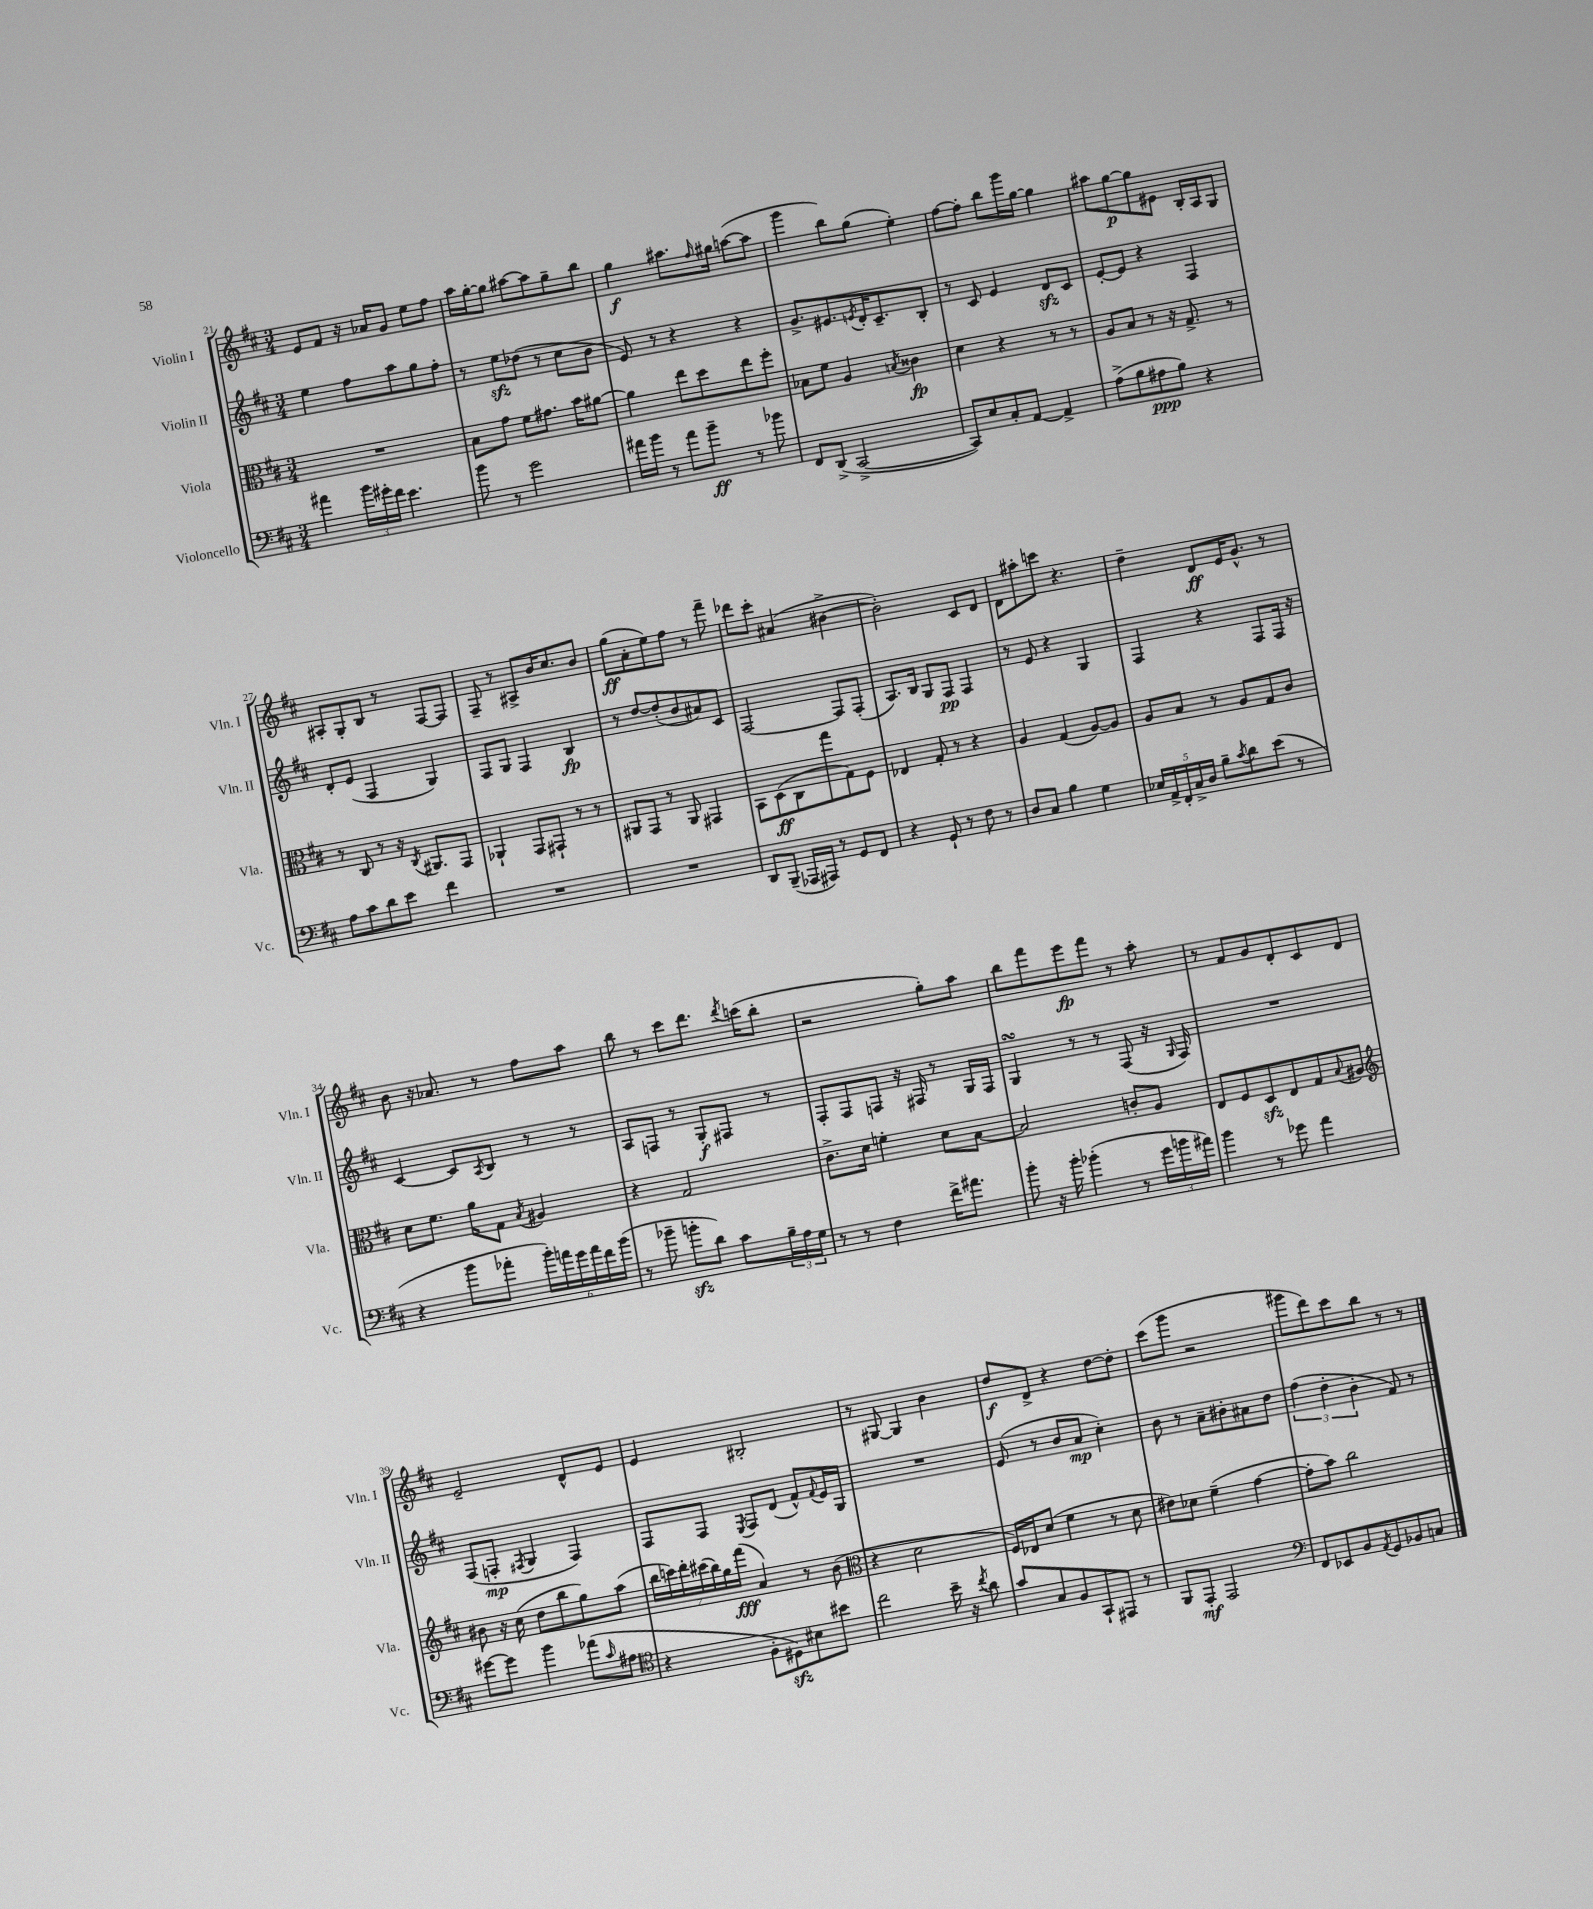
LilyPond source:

<<
\new StaffGroup <<
\new Staff = "s0" \with { instrumentName = "Violin I" shortInstrumentName = "Vln. I" } {
    \clef treble \key d \major \numericTimeSignature \time 3/4
    e'8 fis'8 r16 aes'16 g'8 e''8 fis''8 |
    a''16 g''16~-. g''8 ais''8~ ais''8 g''8-- b''8 |
    g''4\f ais''8. \grace { fis''16 } gis''16 a''8~( a''8 |
    g'''4 b''8) g''8( e''4-.) |
    fis''8~ fis''8-. b''8 g'''16 g''16~ g''4 |
    ais''8 g''8~\p g''8 eis'8 b16-. a16 g8 |
    ais8-. g8-. b8 r8 fis8~ fis8 |
    fis8-- r8 ais8-> b'16 cis''8. b'8 |
    g''8\ff( a'8-. e''8) fis''8 r8 fis'''8-- |
    des'''8 cis'''8-. ais'4( bis'4~-> |
    bis'2-.) cis'8 d'8 |
    d'8 ais''8-. c'''8 r4. |
    d''4-- d'8\ff e'16 g'8.-^ r8 |
    b'8 r16 aes'8. r8 fis''8 a''8 |
    b''8 r8 cis'''8 d'''8. \acciaccatura { d'''8 } c'''16( b''8-. |
    r2 g''8-.) a''8 |
    b''8 fis'''8 e'''8\fp fis'''8 r8 a''8-. |
    r8 fis'8 g'8 d'8-. cis'8 d'8 |
    e'2-- d'8-^ e'8 |
    e'4 bis2-. |
    r8 gis8~ gis4 b'4 |
    d''8\f d'8-> r4 d''8~ d''8-. |
    cis'''8( g'''8 r2 |
    gis'''8 d'''8) cis'''8 b''8 r8 r8 \bar "|." |
}
\new Staff = "s1" \with { instrumentName = "Violin II" shortInstrumentName = "Vln. II" } {
    \clef treble \key d \major \numericTimeSignature \time 3/4
    e''4 fis''8 a''8 g''8 fis''8-. |
    r8 e''8\sfz des''8( r8 cis''8 b'8 |
    e'8) r8 r4 r4 |
    g'8.-> eis'8. \acciaccatura { e'8 } d'16-. cis'8.-- b8-. |
    r8 cis'8 e'4 d'8\sfz cis'8 |
    e'8~-. e'8 r4 fis4 |
    d'8-. e'8( fis4 g4) |
    fis8 g8 fis4 b4\fp |
    r8 d''8~ d''8-.( b'8 ais'8) cis'8 |
    fis2~ fis8 fis8-.( |
    a8.) b16 g8 fis8\pp fis4 |
    r8 e'8 r4 g4 |
    fis4 r4 fis8 fis16 r16 |
    cis'4~ cis'8 \acciaccatura { a8 } b8 r8 r8 |
    a8 f8 r8 g8-.\f fis8 r8 |
    fis8-. fis8 f8 r16 fis16 r8 g16 fis16 |
    g4\turn r8 r8 fis8( r16 \grace { g16 } fis16) |
    R2. |
    fis8( f8-.\mp \acciaccatura { fis8 } g4 fis4) |
    fis8 fis8 \acciaccatura { e8 } fis8 d'8( fis'8-^) \appoggiatura { fis'8 } e'16 g16 |
    R2. |
    e'8( r8 b'8 a'8\mp cis''4-.) |
    b'8 r8 a'8-- bis'8-. ais'8 d''8 |
    \tuplet 3/2 { fis''4( d''4-. b'4-. } fis'8) r8 \bar "|." |
}
\new Staff = "s2" \with { instrumentName = "Viola" shortInstrumentName = "Vla." } {
    \clef alto \key d \major \numericTimeSignature \time 3/4
    R2. |
    b8 g'8 fis'8 gis'8. b'16 ais'8~ |
    ais'4 e''8 d''8 e''8 fis''8-. |
    bes8 fis'8 a4 \acciaccatura { b8 } cisis'4\fp |
    d'4 r4 r8 r8 |
    a8 b8 r8 r16 g8.-> r8 |
    r8 cis8 r8 r16 \acciaccatura { cis8 } ais,8. g,8 |
    aes,4-! g,8 gis,8-! r8 r8 |
    ais,8 g,8 r8 ais,8 gis,4 |
    b,8 d8\ff( cis8 g''8 g8) fis8 |
    ees4 g8-. r8 r4 |
    a4 g4( a8~) a8 |
    a8 b8 r8 a8 g8 cis'8 |
    d'8 fis'8. a'16 g8 \acciaccatura { b8 } ais4 |
    r4 g2 |
    cis'8.-> d'16 f'4-. d'8 b8~ |
    b2 c'8-. a8 |
    e8 fis8 d8\sfz e8 g8 \appoggiatura { b8 } ais8 |
    \clef treble bis'8 r16 cis''16( d''8 b''8 g''8) a''8( |
    \tuplet 7/4 { b''16 c'''16) d'''16-. cis'''16( b''16) g''16 fis'''16\fff( } a'4) r8 b'8( |
    \clef alto r4 d'2 |
    fis16) ees16 d'8( fis'4 r8 d'8 |
    eis'8) des'8 fis'4--( g'4~ |
    g'8-. b'8) cis''2 \bar "|." |
}
\new Staff = "s3" \with { instrumentName = "Violoncello" shortInstrumentName = "Vc." } {
    \clef bass \key d \major \numericTimeSignature \time 3/4
    ais'4 \tuplet 3/2 { b'16 gis'16-. fis'16 } e'4. |
    b'8 r8 g'2 |
    ais'16 b'16 r8 ais'8 b'8--\ff r8 bes'8 |
    fis,8 d,8->( cis,2~-> |
    cis,8) e8 cis8-. a,8~ a,4-> |
    a8->( b8 ais8\ppp b8) r4 |
    a8 cis'8 d'8 e'8 fis'4 |
    R2. |
    R2. |
    d,8 b,,8--( aes,,16 ais,,16) r8 g,8 fis,8 |
    r4 g,8-! r8 fis8 r8 |
    d8 cis8 b4 g4 |
    \tuplet 5/4 { ees16 a,16-> fis,16-. cis16-> d16 } b8-- \acciaccatura { cis'8 } d'8 e'8( r8 |
    r4 b'8 aes'8-. \tuplet 6/4 { b'16-.) a'16 g'16 a'16 fis'16 b'16( } |
    r8 bes'8-- b'8-.\sfz d'8) cis'8 \tuplet 3/2 { b16-- a16 g16 } |
    r8 r8 fis4 fis'16-> ais'8. |
    b'8-. r16 b'16-. bes'4-.( r8 \tuplet 3/2 { g'16 b'16 ais'16) } |
    b'4 r8 ges'8 a'4 |
    gis'8~ gis'8 b'4 aes'8( \grace { cis'16 } ais8 |
    \clef tenor r4 fis8-. dis8\sfz) bis8 bis'8 |
    cis''2 b'16-- r16 \acciaccatura { cis''8 } a'8 |
    g'8 g8 fis8 g,8-! eis,8 r8 |
    fis,8 e,8-.\mf e,2 |
    \clef bass fis,8 ees,8 b,8 \acciaccatura { a,8 } g,8 bes,8 c8 \bar "|." |
}
>>
>>
\layout { \context { \Score currentBarNumber = #21 } }
